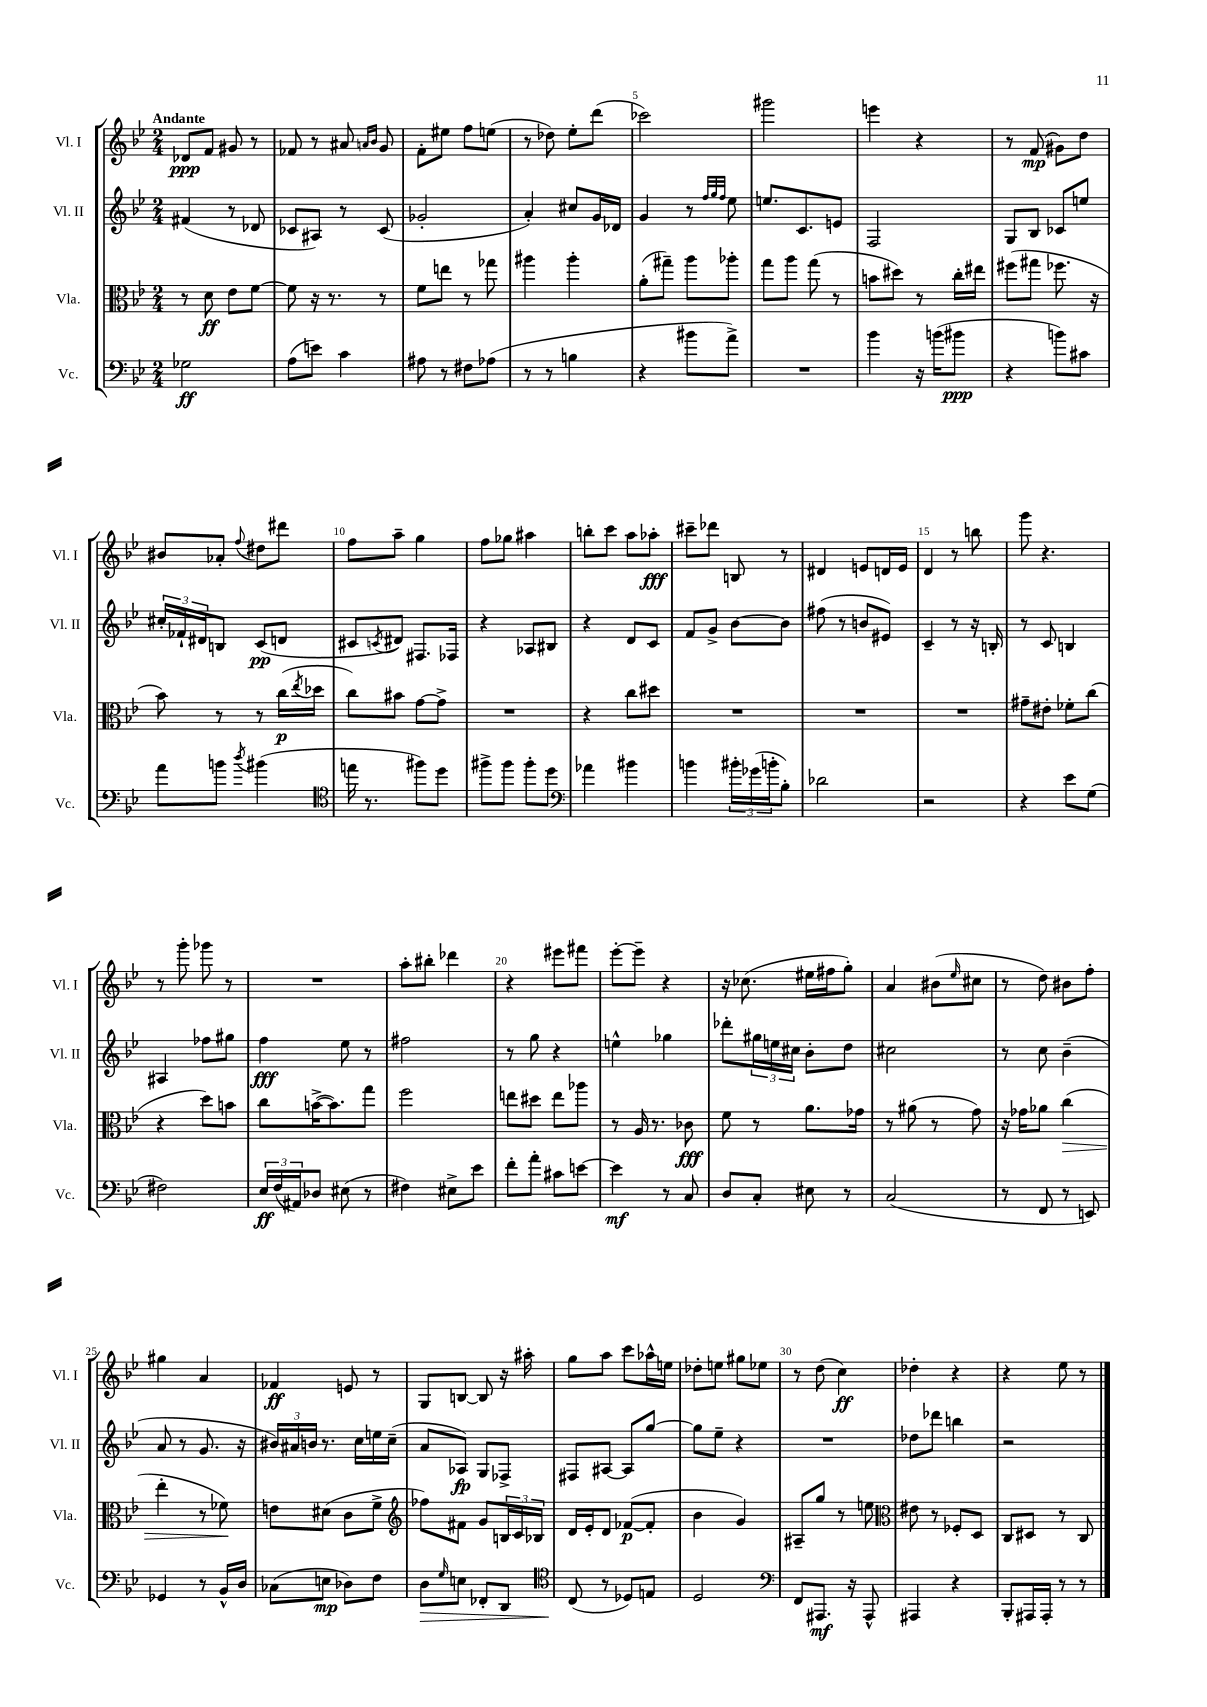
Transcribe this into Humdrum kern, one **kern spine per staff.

**kern	**dynam	**kern	**dynam	**kern	**dynam	**kern	**dynam
*part4	*part4	*part3	*part3	*part2	*part2	*part1	*part1
*staff4	*staff4	*staff3	*staff3	*staff2	*staff2	*staff1	*staff1
*I"Vc.	*	*I"Vla.	*	*I"Vl. II	*	*I"Vl. I	*
*I'Vc.	*	*I'Vla.	*	*I'Vl. II	*	*I'Vl. I	*
*clefF4	*	*clefC3	*	*clefG2	*	*clefG2	*
*k[b-e-]	*	*k[b-e-]	*	*k[b-e-]	*	*k[b-e-]	*
*M2/4	*	*M2/4	*	*M2/4	*	*M2/4	*
=1	=1	=1	=1	=1	=1	=1	=1
!	!	!	!	!	!	!LO:TX:a:B:t=Andante	!
2G-X\	ff	8r	.	(4f#X/	.	8d-X/L	ppp
.	.	8d\	ff	.	.	8f/J	.
.	.	8e-\L	.	8r	.	8g#X/	.
.	.	[8f\J	.	8d-X/	.	8r	.
=2	=2	=2	=2	=2	=2	=2	=2
(8A\L	.	8f\]	.	8c-X/L	.	8f-X/	.
8en\J)	.	16r	.	8A#X/J)	.	8r	.
.	.	8.r	.	.	.	.	.
4c\	.	.	.	8r	.	8a#X/	.
.	.	.	.	.	.	16qqan/LL	.
.	.	.	.	.	.	16qqb-/JJ	.
.	.	8r	.	(8c-/	.	8g/	.
=3	=3	=3	=3	=3	=3	=3	=3
8A#X\	.	8f\L	.	2g-X'/	.	8f'\L	.
8r	.	8een\J	.	.	.	8ee#X\J	.
8F#X\L	.	8r	.	.	.	8ff\L	.
(8A-X\J	.	8gg-X\	.	.	.	(8een\J	.
=4	=4	=4	=4	=4	=4	=4	=4
8r	.	4aa#X\	.	4a'/)	.	8r	.
8r	.	.	.	.	.	8dd-X\)	.
4Bn\	.	4aa#'\	.	8cc#X/L	.	8ee-'\L	.
.	.	.	.	16g/L	.	(8ddd\J	.
.	.	.	.	16d-X/JJ	.	.	.
=5	=5	=5	=5	=5	=5	=5	=5
4r	.	(8a'\L	.	4g/	.	2ccc-X\)	.
.	.	8gg#X~\J)	.	.	.	.	.
8b#X\L	.	8aa\L	.	8r	.	.	.
.	.	.	.	32qqff/LLL	.	.	.
.	.	.	.	32qqgg/	.	.	.
.	.	.	.	32qqff/JJJ	.	.	.
8a^\J)	.	8aa-X'\J	.	8ee-\	.	.	.
=6	=6	=6	=6	=6	=6	=6	=6
2r	.	8gg\L	.	8.een/L	.	2ggg#X\	.
.	.	8aa\J	.	.	.	.	.
.	.	.	.	8.c/	.	.	.
.	.	(8gg\	.	.	.	.	.
.	.	8r	.	8en/J	.	.	.
=7	=7	=7	=7	=7	=7	=7	=7
4b-\	.	8bn\L	.	2F/	.	4eeen\	.
.	.	8dd#X\J)	.	.	.	.	.
16r	.	8r	.	.	.	4r	.
(16bn\KL	.	.	.	.	.	.	.
8b#X\J	ppp	16cc'\LL	.	.	.	.	.
.	.	16ee#X\JJ	.	.	.	.	.
=8	=8	=8	=8	=8	=8	=8	=8
4r	.	(8ff#X\L	.	8G/L	.	8r	.
.	.	8gg#X\J	.	8B-/J	.	(8f/	mp
8bn\L)	.	8.ff-X\	.	8c-X/L	.	8g#X\L)	.
8c#X\J	.	.	.	8een/J	.	8dd\J	.
.	.	16r	.	.	.	.	.
!!LO:LB:g=z
=9	=9	=9	=9	=9	=9	=9	=9
8a\L	.	8b-\)	.	24cc#X'/LL	.	8b#X/L	.
.	.	.	.	24f-X`/	.	.	.
.	.	.	.	24d#X/J	.	.	.
8bn\J	.	8r	.	8Bn/J	.	8a-X'/J	.
8qdd/	.	.	.	.	.	8qqff/	.
(4b#X\	.	8r	.	(8c/L	pp	8dd#X\L	.
.	.	(16cc\LL	p	8dn/J	.	8ddd#X\J	.
.	.	8qee-/	.	.	.	.	.
.	.	16dd-X\JJ	.	.	.	.	.
=10	=10	=10	=10	=10	=10	=10	=10
*clefC4	*	*	*	*	*	*	*
16een\	.	8cc\L)	.	8c#X/L	.	8ff\L	.
8.r	.	.	.	.	.	.	.
.	.	.	.	8qcn/	.	.	.
.	.	8b#X\J	.	8d#X/J)	.	8aa~\J	.
8ff#X\L)	.	[8g\L	.	8.F#X/L	.	4gg\	.
8dd\J	.	8g^\J]	.	.	.	.	.
.	.	.	.	16F-X/Jk	.	.	.
=11	=11	=11	=11	=11	=11	=11	=11
8ff#X^\L	.	2r	.	4r	.	8ff\L	.
8ff#\J	.	.	.	.	.	8gg-X\J	.
8ff#'\L	.	.	.	8A-X/L	.	4aa#X\	.
8dd\J	.	.	.	8B#X/J	.	.	.
=12	=12	=12	=12	=12	=12	=12	=12
*clefF4	*	*	*	*	*	*	*
4a-X\	.	4r	.	4r	.	8bbn'\L	.
.	.	.	.	.	.	8ccc\J	.
4b#X\	.	8cc\L	.	8d/L	.	8aa\L	.
.	.	8dd#X\J	.	8c/J	.	8aa-X'\J	fff
=13	=13	=13	=13	=13	=13	=13	=13
4bn\	.	2r	.	8f/L	.	8ccc#X~\L	.
.	.	.	.	8g^/J	.	8ddd-X\J	.
24b#X'\LL	.	.	.	[8b-\L	.	8Bn/	.
(24g-X\	.	.	.	.	.	.	.
24bn'\J	.	.	.	.	.	.	.
8B-'\J)	.	.	.	8b-\J]	.	8r	.
=14	=14	=14	=14	=14	=14	=14	=14
2d-X\	.	2r	.	(8ff#X\	.	4d#X/	.
.	.	.	.	8r	.	.	.
.	.	.	.	8bn/L	.	8en/L	.
.	.	.	.	8e#X/J)	.	16dn/L	.
.	.	.	.	.	.	16e/JJ	.
=15	=15	=15	=15	=15	=15	=15	=15
2r	.	2r	.	4c~/	.	4d/	.
.	.	.	.	8r	.	8r	.
.	.	.	.	16r	.	8bbn\	.
.	.	.	.	16Bn'/	.	.	.
=16	=16	=16	=16	=16	=16	=16	=16
4r	.	8g#X~\L	.	8r	.	8ggg\	.
.	.	8e#X'\J	.	8c/	.	4.r	.
8e-\L	.	8f-X'\L	.	4Bn/	.	.	.
(8G\J	.	(8cc\J	.	.	.	.	.
!!LO:LB:g=z
=17	=17	=17	=17	=17	=17	=17	=17
2F#X\)	.	4r	.	4A#X/	.	8r	.
.	.	.	.	.	.	8ggg'\	.
.	.	8dd\L)	.	8ff-X\L	.	8ggg-X\	.
.	.	8bn\J	.	8gg#X\J	.	8r	.
=18	=18	=18	=18	=18	=18	=18	=18
24E-/LL	ff	8cc\L	.	4ff\	fff	2r	.
(24F/	.	.	.	.	.	.	.
24AA#X/J)	.	.	.	.	.	.	.
8D-X/J	.	([16bn^\K	.	.	.	.	.
.	.	8.b\])	.	.	.	.	.
(8E#X\	.	.	.	8ee-\	.	.	.
8r	.	8gg\J	.	8r	.	.	.
=19	=19	=19	=19	=19	=19	=19	=19
4F#X\)	.	2ff\	.	2ff#X\	.	8aa'\L	.
.	.	.	.	.	.	8bb#X'\J	.
8E#X^\L	.	.	.	.	.	4ddd-X\	.
8e-\J	.	.	.	.	.	.	.
=20	=20	=20	=20	=20	=20	=20	=20
8f'\L	.	8een\L	.	8r	.	4r	.
8a'\J	.	8dd#X\J	.	8gg\	.	.	.
8c#X\L	.	8ee\L	.	4r	.	8eee#X\L	.
[8en\J	.	8aa-X\J	.	.	.	8fff#X\J	.
=21	=21	=21	=21	=21	=21	=21	=21
4e\]	mf	8r	.	4een^^\	.	[8eee-'\L	.
.	.	16A/	.	.	.	8eee-~\J]	.
.	.	8.r	.	.	.	.	.
8r	.	.	.	4gg-X\	.	4r	.
8C/	.	8c-X\	fff	.	.	.	.
=22	=22	=22	=22	=22	=22	=22	=22
8D/L	.	8f\	.	8ddd-X'\L	.	16r	.
.	.	.	.	.	.	(8.cc-X\	.
8C'/J	.	8r	.	24gg#X\L	.	.	.
.	.	.	.	24een\	.	.	.
.	.	.	.	24cc#X\JJ	.	.	.
8E#X\	.	8.a\L	.	8b-'\L	.	16ee#X\LL	.
.	.	.	.	.	.	16ff#X\J	.
8r	.	.	.	8dd\J	.	8gg'\J)	.
.	.	16g-X\Jk	.	.	.	.	.
=23	=23	=23	=23	=23	=23	=23	=23
(2C/	.	8r	.	2cc#X\	.	4a/	.
.	.	(8a#X\	.	.	.	.	.
.	.	8r	.	.	.	(8b#X\L	.
.	.	.	.	.	.	16qqee-/	.
.	.	8g\)	.	.	.	8cc#X\J	.
=24	=24	=24	=24	=24	=24	=24	=24
8r	.	16r	.	8r	.	8r	.
.	.	16g-X\KL	.	.	.	.	.
8FF/	.	8a-X\J	.	8cc\	.	8dd\)	.
!	!	!	!LO:HP:b	!	!	!	!
8r	.	(4cc\	>	(4b-~\	.	8b#X\L	.
8EEn/)	.	.	.	.	.	8ff'\J	.
!!LO:LB:g=z
=25	=25	=25	=25	=25	=25	=25	=25
4GG-X/	.	4ee-'\	.	8a/	.	4gg#X\	.
.	.	.	.	8r	.	.	.
8r	.	8r	.	8.g/	.	4a/	.
16BB-^^/LL	.	8f-X\)	.	.	.	.	.
16D/JJ	.	.	.	16r	.	.	.
.	.	.	]	.	.	.	.
=26	=26	=26	=26	=26	=26	=26	=26
(8C-X\L	.	8en\L	.	24b#X/LL)	.	4f-X/	ff
.	.	.	.	24a#X/	.	.	.
.	.	.	.	24bn/JJ	.	.	.
8En\J	mp	(8d#X\J	.	8.r	.	.	.
8D-X\L)	.	8c\L	.	.	.	8en/	.
.	.	.	.	16cc\LL	.	.	.
8F\J	.	8f^\J	.	16een\	.	8r	.
.	.	.	.	(16cc~\JJ	.	.	.
=27	=27	=27	=27	=27	=27	=27	=27
*	*	*clefG2	*	*	*	*	*
!	!LO:HP:b	!	!	!	!	!	!
8D\L	>	8ff-X\L)	.	8a/L	.	8G/L	.
16qqG/	.	.	.	.	.	.	.
8En\J	.	8f#X\J	.	8A-X/J)	fp	[8Bn/J	.
8FF-X'/L	.	8g/L	.	8G/L	.	8B/]	.
8DD/J	.	24Bn/L	.	8F-X^/J	.	16r	.
.	.	24c/	.	.	.	.	.
.	.	.	.	.	.	16aa#X'\	.
.	.	24B-X/JJ	.	.	.	.	.
=28	=28	=28	=28	=28	=28	=28	=28
*clefC4	*	*	*	*	*	*	*
(8C/	.	16d/LL	.	8F#X/L	.	8gg\L	.
.	.	16e-'/J	.	.	.	.	.
8r	]	8d/J	.	[8A#X/J	.	8aa\J	.
8D-X/L)	.	([8f-X/L	p	8A#/L]	.	8ccc\L	.
8En/J	.	8f-'/J]	.	[8gg/J	.	16aa-X^^\L	.
.	.	.	.	.	.	16een\JJ	.
=29	=29	=29	=29	=29	=29	=29	=29
2D/	.	4b-\	.	8gg\L]	.	8dd-X'\L	.
.	.	.	.	8ee-~\J	.	8een\J	.
.	.	4g/)	.	4r	.	8gg#X\L	.
.	.	.	.	.	.	8ee-X\J	.
=30	=30	=30	=30	=30	=30	=30	=30
*clefF4	*	*	*	*	*	*	*
8FF/L	.	8A#X~/L	.	2r	.	8r	.
8.AAA#X/J	mf	8gg/J	.	.	.	(8dd\	.
.	.	8r	.	.	.	4cc\)	ff
16r	.	.	.	.	.	.	.
8AAA#^^/	.	8een\	.	.	.	.	.
=31	=31	=31	=31	=31	=31	=31	=31
*	*	*clefC3	*	*	*	*	*
4AAA#X/	.	8e#X\	.	8dd-X\L	.	4dd-X'\	.
.	.	8r	.	8ddd-X\J	.	.	.
4r	.	8F-X'/L	.	4bbn\	.	4r	.
.	.	8D/J	.	.	.	.	.
=32	=32	=32	=32	=32	=32	=32	=32
8BBB-'/L	.	8C/L	.	2r	.	4r	.
16AAA#X/L	.	8D#X/J	.	.	.	.	.
16AAA#'/JJ	.	.	.	.	.	.	.
8r	.	8r	.	.	.	8ee-\	.
8r	.	8C/	.	.	.	8r	.
==	==	==	==	==	==	==	==
*-	*-	*-	*-	*-	*-	*-	*-
